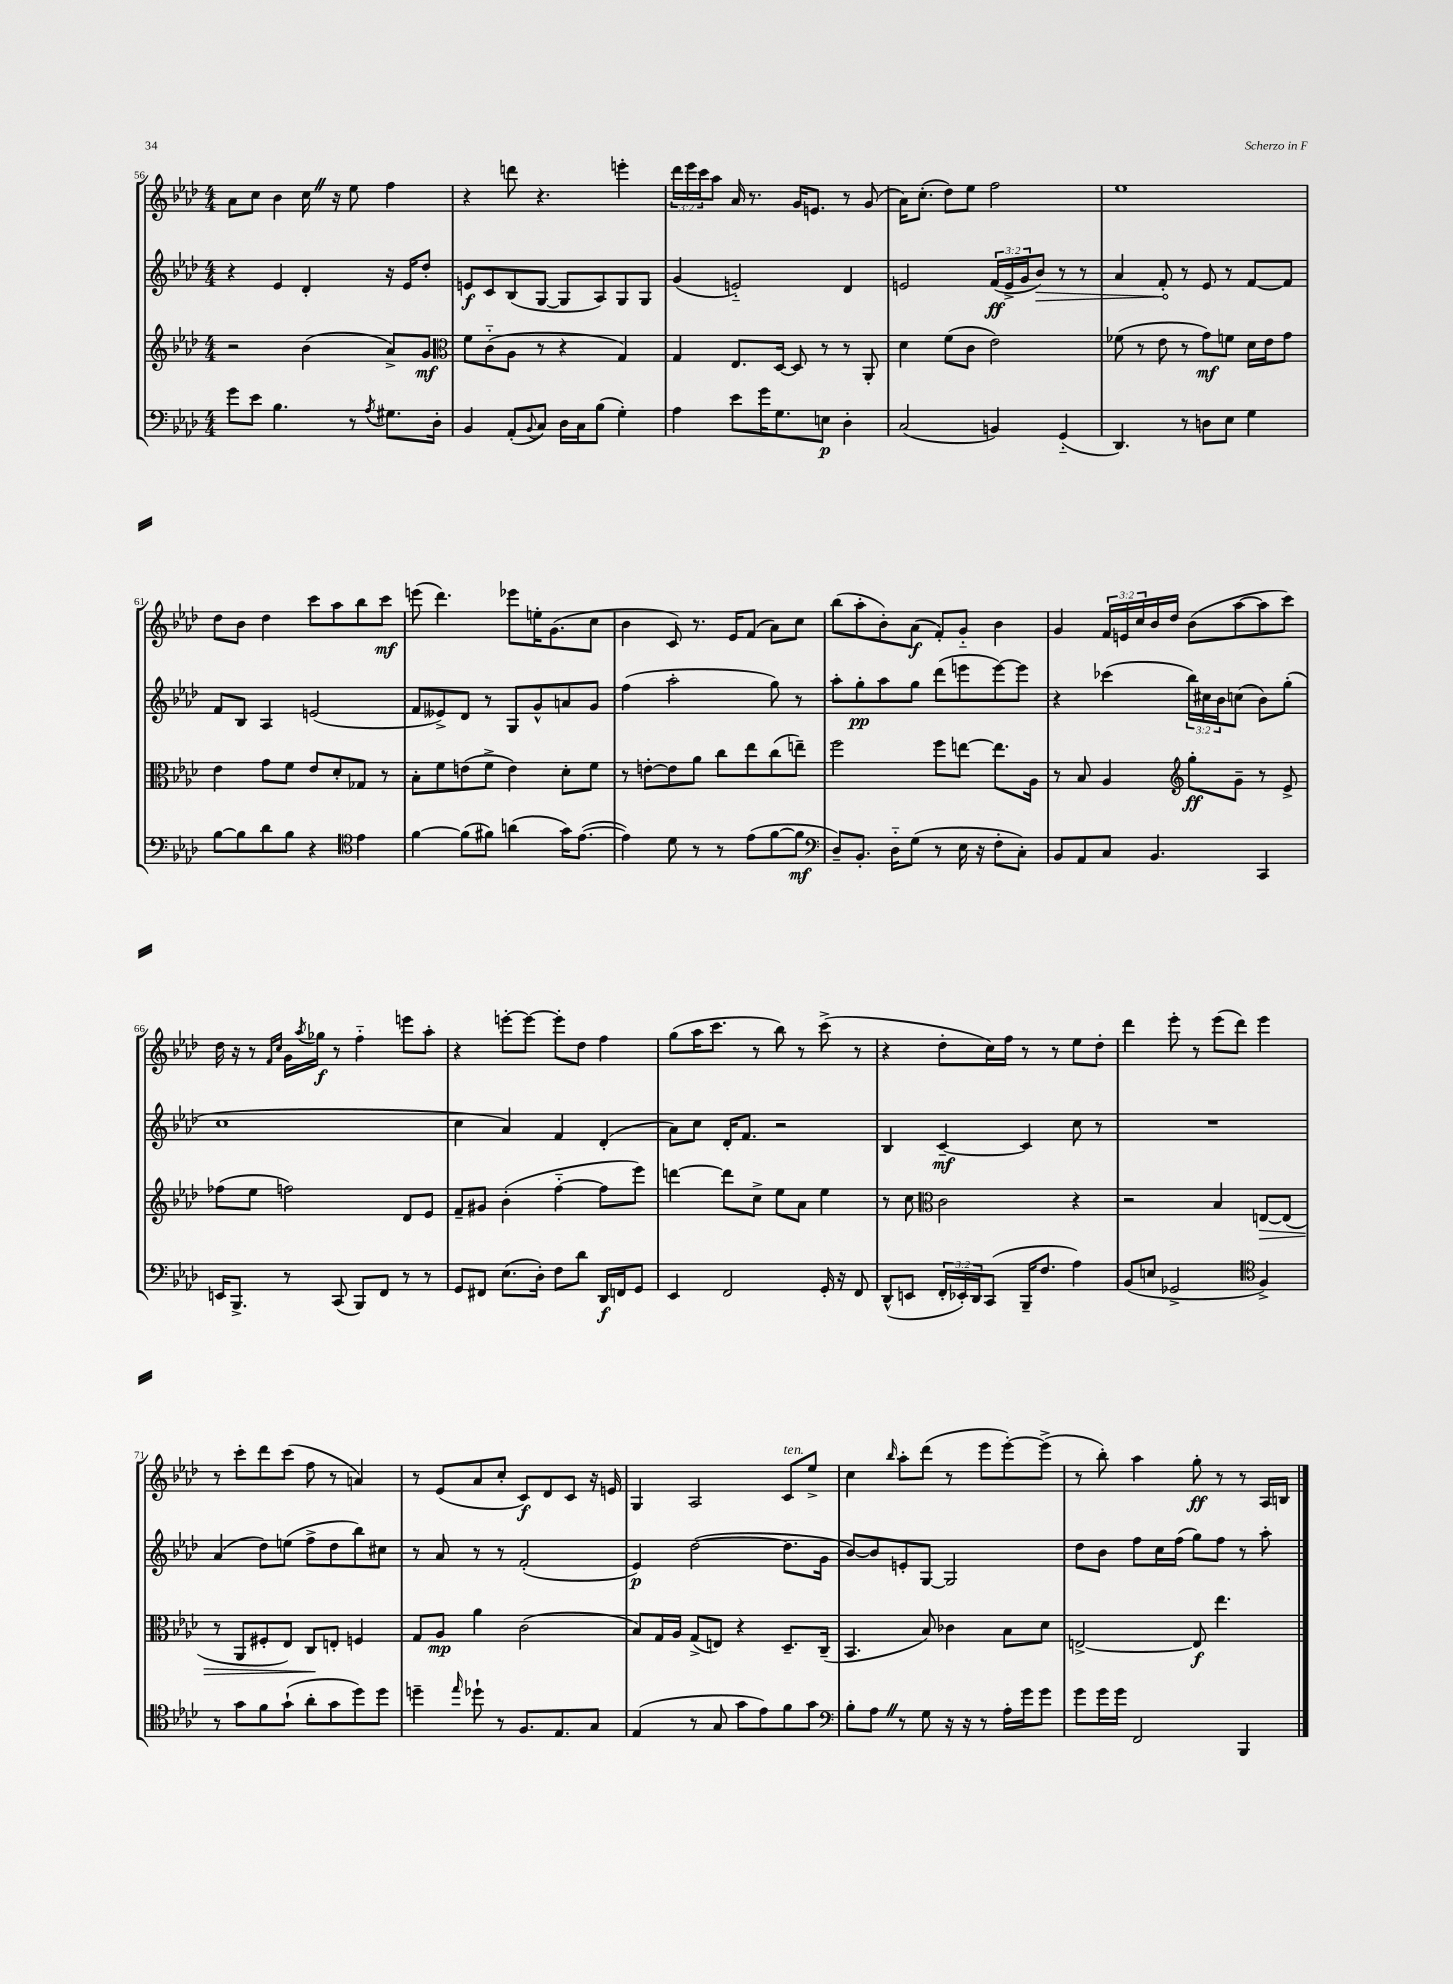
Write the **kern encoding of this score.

**kern	**dynam	**kern	**dynam	**kern	**dynam	**kern	**dynam
*part4	*part4	*part3	*part3	*part2	*part2	*part1	*part1
*staff4	*staff4	*staff3	*staff3	*staff2	*staff2	*staff1	*staff1
*clefF4	*	*clefG2	*	*clefG2	*	*clefG2	*
*k[b-e-a-d-]	*	*k[b-e-a-d-]	*	*k[b-e-a-d-]	*	*k[b-e-a-d-]	*
*M4/4	*	*M4/4	*	*M4/4	*	*M4/4	*
=56	=56	=56	=56	=56	=56	=56	=56
8g\L	.	2r	.	4r	.	8a-\L	.
8e-\J	.	.	.	.	.	8cc\J	.
4.B-\	.	.	.	4e-/	.	4b-\	.
.	.	(4b-\	.	4d-'/	.	16ccZ\	.
.	.	.	.	.	.	16r	.
8r	.	.	.	.	.	8ee-\	.
8qA-/	.	.	.	.	.	.	.
8.G#X\L	.	8a-^/L)	.	16r	.	4ff\	.
.	.	.	.	16e-/KL	.	.	.
.	.	8g/J	mf	8dd-'/J	.	.	.
16D-'\Jk	.	.	.	.	.	.	.
=57	=57	=57	=57	=57	=57	=57	=57
*	*	*clefC3	*	*	*	*	*
4BB-/	.	8f\L	.	8en/L	f	4r	.
.	.	(8c\	.	8c/	.	.	.
(8AA-'/L	.	8A-\J	.	(8B-/	.	8dddn\	.
8qqBB-/	.	.	.	.	.	.	.
8C/J)	.	8r	.	[8G/J	.	4.r	.
16D-\LL	.	4r	.	8G/L]	.	.	.
16C\J	.	.	.	.	.	.	.
(8B-\J	.	.	.	8A-/)	.	.	.
4G'\)	.	4G/)	.	8G/	.	4eeen'\	.
.	.	.	.	8G/J	.	.	.
=58	=58	=58	=58	=58	=58	=58	=58
4A-\	.	4G/	.	(4g/	.	24ddd-\LL	.
.	.	.	.	.	.	24eee-\	.
.	.	.	.	.	.	24ccc\J	.
.	.	.	.	.	.	8aa-\J	.
8e-\L	.	8.E-/L	.	2en/)	.	16a-/	.
.	.	.	.	.	.	8.r	.
16g\K	.	.	.	.	.	.	.
8.G\	.	[16D-/Jk	.	.	.	.	.
.	.	8D-/]	.	.	.	16g/KL	.
.	.	.	.	.	.	8.en/J	.
8En\J	p	8r	.	.	.	.	.
4D-'\	.	8r	.	4d-/	.	8r	.
.	.	8AA-'/	.	.	.	(8g/	.
=59	=59	=59	=59	=59	=59	=59	=59
(2C/	.	4d-\	.	2en/	.	16a-\KL)	.
.	.	.	.	.	.	(8.cc'\J	.
.	.	(8f\L	.	.	.	8dd-\L)	.
.	.	8c\J	.	.	.	8ee-\J	.
4BBn/)	.	2e-\)	.	(24f/LL	ff	2ff\	.
.	.	.	.	24e^/	.	.	.
.	.	.	.	24g/J	.	.	.
!	!	!	!	!	!LO:HP:b	!	!
.	.	.	.	8b-/J)	>	.	.
(4GG/	.	.	.	8r	.	.	.
.	.	.	.	8r	.	.	.
=60	=60	=60	=60	=60	=60	=60	=60
4.DD-/)	.	(8f-X\	.	4a-/	.	1ee-	.
.	.	8r	.	.	.	.	.
.	.	8e-\	.	8f'/	.	.	.
8r	.	8r	.	8r	]	.	.
8Dn\L	.	8g\L)	mf	8e-/	.	.	.
8E-\J	.	8fn\J	.	8r	.	.	.
4G\	.	16d-\LL	.	[8f/L	.	.	.
.	.	16e-\J	.	.	.	.	.
.	.	8g\J	.	8f/J]	.	.	.
!!LO:LB:g=z
=61	=61	=61	=61	=61	=61	=61	=61
[8B-\L	.	4e-\	.	8f/L	.	8dd-\L	.
8B-\]	.	.	.	8B-/J	.	8b-\J	.
8d-\	.	8g\L	.	4A-/	.	4dd-\	.
8B-\J	.	8f\J	.	.	.	.	.
4r	.	8e-/L	.	(2en/	.	8ccc\L	.
.	.	8d-'/	.	.	.	8aa-\	.
*clefC4	*	*	*	*	*	*	*
4e-\	.	8G-X/J	.	.	.	8bb-\	.
.	.	8r	.	.	.	8ccc\J	mf
=62	=62	=62	=62	=62	=62	=62	=62
[4f\	.	8B-'\L	.	8f/L	.	(8eeen\	.
.	.	8f\	.	8e--X^/)	.	4.ddd-\)	.
(8f\L]	.	(8en\	.	8d-/J	.	.	.
8f#X\J)	.	8f^\J	.	8r	.	.	.
(4an\	.	4e\)	.	8G/L	.	8eee-X\L	.
.	.	.	.	8g^^/	.	16een'\K	.
.	.	.	.	.	.	(8.g\	.
16g\KL)	.	8d-'\L	.	8an/	.	.	.
([8.e-\J	.	.	.	.	.	.	.
.	.	8f\J	.	8g/J	.	8cc\J	.
=63	=63	=63	=63	=63	=63	=63	=63
4e-\])	.	8r	.	(4ff\	.	4b-\	.
.	.	[8en'\L	.	.	.	.	.
8d-\	.	8e\]	.	2aa-'\	.	8c/)	.
8r	.	8a-\J	.	.	.	8.r	.
8r	.	8cc\L	.	.	.	.	.
.	.	.	.	.	.	16e-/KL	.
(8e-\L	.	8ee-\	.	.	.	(8f/J	.
[8f\	.	(8cc\	.	8gg\)	.	8a-\L)	.
8f\J]	mf	8een~\J)	.	8r	.	8cc\J	.
=64	=64	=64	=64	=64	=64	=64	=64
*clefF4	*	*	*	*	*	*	*
8D-~/L)	.	2ff\	.	8aa-'\L	.	(8bb-\L	.
8.BB-'/J	.	.	.	8gg'\	pp	8aa-'\	.
.	.	.	.	8aa-\	.	8b-'\)	.
16D-\KL	.	.	.	.	.	.	.
(8G\J	.	.	.	8gg\J	.	(8a-\J	f
8r	.	8ff\L	.	(8ddd-\L	.	8f'/L)	.
16E-\	.	[8een\J	.	8eeen\	.	8g/J	.
16r	.	.	.	.	.	.	.
8F'\L	.	8.ee\L]	.	[8eee\)	.	4b-\	.
8C'\J)	.	.	.	8eee\J]	.	.	.
.	.	16A-\Jk	.	.	.	.	.
=65	=65	=65	=65	=65	=65	=65	=65
8BB-/L	.	8r	.	4r	.	4g/	.
8AA-/	.	8B-/	.	.	.	.	.
8C/J	.	4A-/	.	(4ccc-X\	.	24f/LL	.
.	.	.	.	.	.	24en/	.
.	.	.	.	.	.	24cc/	.
4.BB-/	.	.	.	.	.	16b-/	.
.	.	.	.	.	.	16dd-/JJ	.
*	*	*clefG2	*	*	*	*	*
.	.	8gg'\L	ff	24bb-\LL)	.	(8b-\L	.
.	.	.	.	24cc#X\	.	.	.
.	.	.	.	24b-\J	.	.	.
.	.	8g~\J	.	(8ccn\J	.	[8aa-\	.
4CC/	.	8r	.	8b-\L)	.	8aa-\]	.
.	.	8e-^/	.	(8gg'\J	.	8ccc\J)	.
!!LO:LB:g=z
=66	=66	=66	=66	=66	=66	=66	=66
16EEn/KL	.	(8ff-X\L	.	1cc	.	16dd-\	.
8.BBB-^/J	.	.	.	.	.	16r	.
.	.	8ee-\J	.	.	.	8r	.
.	.	.	.	.	.	16qqf/LL	.
.	.	.	.	.	.	16qqcc/JJ	.
8r	.	2ffn\)	.	.	.	16g\LL	.
.	.	.	.	.	.	8qaa-/	.
.	.	.	.	.	.	16gg-X\JJ	f
(8CC/	.	.	.	.	.	8r	.
8BBB-/L)	.	.	.	.	.	4ff\	.
8FF/J	.	.	.	.	.	.	.
8r	.	8d-/L	.	.	.	8eeen\L	.
8r	.	8e-/J	.	.	.	8aa-'\J	.
=67	=67	=67	=67	=67	=67	=67	=67
8GG/L	.	8f~/L	.	4cc\	.	4r	.
8FF#X/J	.	8g#X/J	.	.	.	.	.
(8.E-\L	.	(4b-'\	.	4a-/)	.	[8eeen'\L	.
.	.	.	.	.	.	8eee\J_	.
16D-'\Jk)	.	.	.	.	.	.	.
8F\L	.	[4ff\	.	4f/	.	8eee'\L]	.
8d-\J	.	.	.	.	.	8dd-\J	.
16DD-/LL	f	8ff\L]	.	(4d-'/	.	4ff\	.
16FFn/J	.	.	.	.	.	.	.
8GG/J	.	8eee-\J)	.	.	.	.	.
=68	=68	=68	=68	=68	=68	=68	=68
4EE-/	.	[4dddn\	.	8a-\L)	.	(8gg\L	.
.	.	.	.	8cc\J	.	16aa-\K	.
.	.	.	.	.	.	8.ccc\J	.
2FF/	.	8ddd\L]	.	16d-'/KL	.	.	.
.	.	.	.	8.f/J	.	.	.
.	.	8cc^\J	.	.	.	8r	.
.	.	8ee-\L	.	2r	.	8bb-\)	.
.	.	8a-\J	.	.	.	8r	.
16GG'/	.	4ee-\	.	.	.	(8ccc^\	.
16r	.	.	.	.	.	.	.
8FF/	.	.	.	.	.	8r	.
=69	=69	=69	=69	=69	=69	=69	=69
(8DD-^^/L	.	8r	.	4B-/	.	4r	.
8EEn/J	.	8cc\	.	.	.	.	.
*	*	*clefC3	*	*	*	*	*
24FF'/LL	.	2c\	.	[4c~/	mf	8dd-'\L	.
24EE-X'/)	.	.	.	.	.	.	.
24DD-/J	.	.	.	.	.	.	.
(8CC/J	.	.	.	.	.	16cc\L)	.
.	.	.	.	.	.	16ff\JJ	.
16BBB-~/KL	.	.	.	4c/]	.	8r	.
8.F/J	.	.	.	.	.	.	.
.	.	.	.	.	.	8r	.
4A-\)	.	4r	.	8cc\	.	8ee-\L	.
.	.	.	.	8r	.	8dd-'\J	.
=70	=70	=70	=70	=70	=70	=70	=70
(8BB-/L	.	2r	.	1r	.	4ddd-\	.
8En/J	.	.	.	.	.	.	.
2GG-X^/	.	.	.	.	.	8eee-'\	.
.	.	.	.	.	.	8r	.
.	.	4B-/	.	.	.	(8eee-\L	.
.	.	.	.	.	.	8ddd-\J)	.
*clefC4	*	*	*	*	*	*	*
!	!	!	!LO:HP:b	!	!	!	!
4F^/)	.	[8En/L	>	.	.	4eee-\	.
.	.	(8E/J]	.	.	.	.	.
!!LO:LB:g=z
=71	=71	=71	=71	=71	=71	=71	=71
8r	.	8r	.	(4a-/	.	8r	.
8g\L	.	8AA-/L	.	.	.	8ccc'\L	.
8f\	.	8F#X'/	.	8dd-\L)	.	8ddd-\	.
(8g`\J	.	8E-/J)	.	(8een\J	.	(8ccc\J	.
8a-'\L	.	8C/L	.	8ff^\L	.	8ff\	.
8g\	.	8En'/J	]	8dd-\	.	8r	.
8dd-\)	.	4Fn/	.	8bb-\)	.	4an/)	.
8dd-\J	.	.	.	8cc#X\J	.	.	.
=72	=72	=72	=72	=72	=72	=72	=72
4ddn~\	.	8G/L	.	8r	.	8r	.
.	.	8A-/J	mp	8a-/	.	(8e-/L	.
16qqee-/	.	.	.	.	.	.	.
8dd-X`\	.	4a-\	.	8r	.	8a-/	.
8r	.	.	.	8r	.	8cc'/J	.
8.F/L	.	(2c\	.	(2f'/	.	8c/L)	f
.	.	.	.	.	.	8d-/	.
8.E-/	.	.	.	.	.	.	.
.	.	.	.	.	.	8c/J	.
8G/J	.	.	.	.	.	16r	.
.	.	.	.	.	.	16en/	.
=73	=73	=73	=73	=73	=73	=73	=73
(4E-/	.	8B-/L)	.	4e-/)	p	4G/	.
.	.	16G/L	.	.	.	.	.
.	.	16A-/JJ	.	.	.	.	.
8r	.	(8G^/L	.	([2dd-\	.	2A-/	.
8G/	.	8En/J)	.	.	.	.	.
8g\L	.	4r	.	.	.	.	.
8e-\)	.	.	.	.	.	.	.
!	!	!	!	!	!	!LO:TX:a:i:t=ten.	!
8f\	.	8.D-~/L	.	8.dd-\L]	.	8c/L	.
8g\J	.	.	.	.	.	8ee-^/J	.
.	.	(16C~/Jk	.	16g\Jk	.	.	.
=74	=74	=74	=74	=74	=74	=74	=74
*clefF4	*	*	*	*	*	*	*
8B-'\L	.	4.BB-/	.	[8b-/L)	.	4cc\	.
8A-Z\J	.	.	.	8b-/]	.	.	.
.	.	.	.	.	.	16qqbb-/	.
8r	.	.	.	8en'/	.	8aa-'\L	.
8G\	.	8B-/)	.	[8G/J	.	(8ddd-\J	.
16r	.	4c-X\	.	2G/]	.	8r	.
16r	.	.	.	.	.	.	.
8r	.	.	.	.	.	8eee-\L	.
16A-'\LL	.	8B-\L	.	.	.	[8eee-'\)	.
16g\J	.	.	.	.	.	.	.
8g\J	.	8d-\J	.	.	.	(8eee-^\J]	.
=75	=75	=75	=75	=75	=75	=75	=75
8g\L	.	[2En^/	.	8dd-\L	.	8r	.
16g\L	.	.	.	8b-\J	.	8bb-'\)	.
16g\JJ	.	.	.	.	.	.	.
2FF/	.	.	.	8ff\L	.	4aa-\	.
.	.	.	.	16cc\L	.	.	.
.	.	.	.	(16ff\JJ	.	.	.
.	.	8E/]	f	8gg\L)	.	8gg'\	ff
.	.	4.ee-\	.	8ff\J	.	8r	.
4BBB-/	.	.	.	8r	.	8r	.
.	.	.	.	8aa-'\	.	16A-/LL	.
.	.	.	.	.	.	16Bn/JJ	.
==	==	==	==	==	==	==	==
*-	*-	*-	*-	*-	*-	*-	*-
